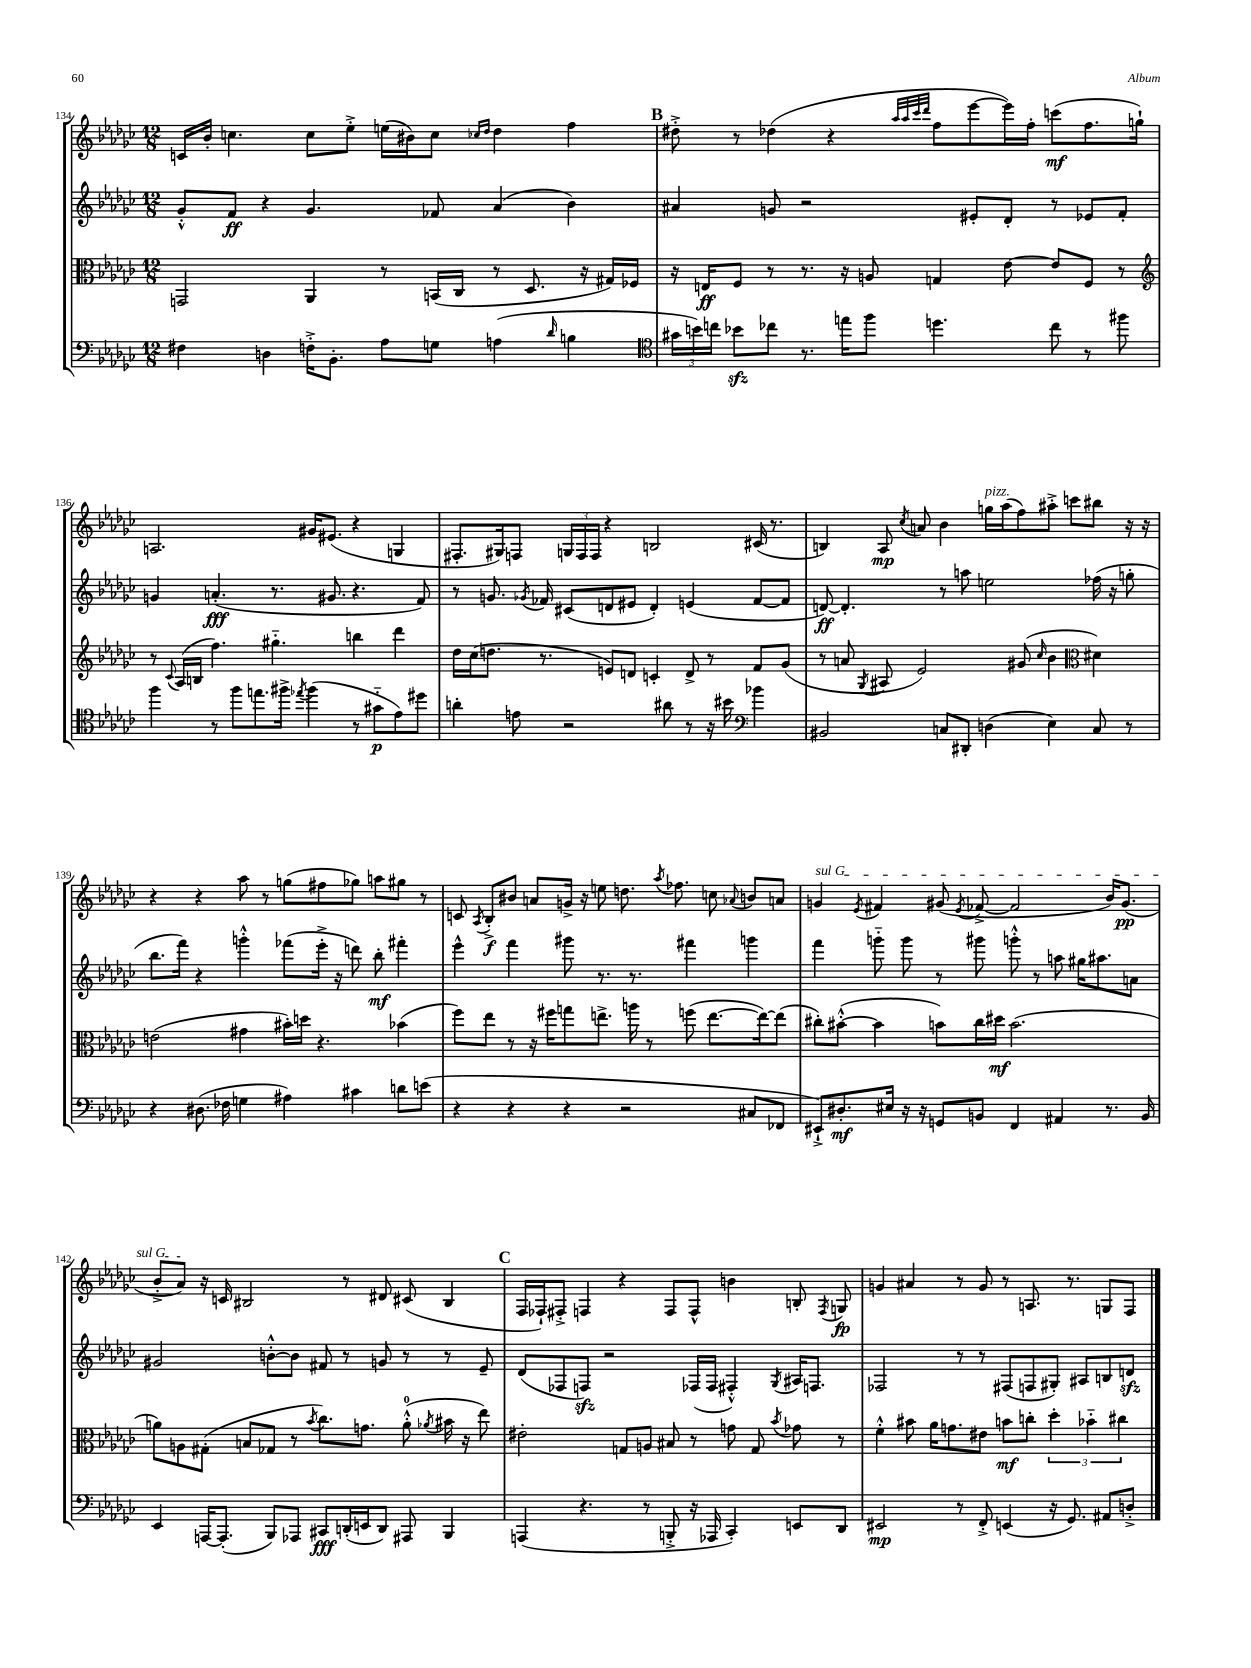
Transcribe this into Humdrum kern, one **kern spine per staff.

**kern	**kern	**kern	**kern
*staff4	*staff3	*staff2	*staff1
*clefF4	*clefC3	*clefG2	*clefG2
*k[b-e-a-d-g-c-]	*k[b-e-a-d-g-c-]	*k[b-e-a-d-g-c-]	*k[b-e-a-d-g-c-]
*M12/8	*M12/8	*M12/8	*M12/8
4F#	2GG	8g-'^^	16c
.	.	.	16b-'
.	.	8f	4.cc
4D	.	4r	.
16F'^	4AA-	4.g-	8cc
8.BB-'	.	.	.
.	.	.	8ee-'^
8A-	8r	.	(16ee
.	.	.	16b#)
8G	(16BB	8f-	8cc
.	16C-	.	.
.	.	.	16qqcc-
.	.	.	16qqdd-
(4A	8r	(4a-	4dd-
.	8.D-	.	.
16qqd-	.	.	.
4B	.	4b-)	4ff
.	16r	.	.
.	16G#)	.	.
.	16F-	.	.
=	=	=	=
*clefC4	*	*	*
24g#	16r	4a#	8dd#'^
24b)	.	.	.
.	16E	.	.
24cc	.	.	.
8b-	8F	.	8r
8cc-	8r	8g	(4dd-
8.r	8.r	2r	.
.	.	.	4r
16ee	16r	.	.
8ff	8A	.	.
.	.	.	32qqaa-
.	.	.	32qqaa-
.	.	.	32qqccc-
.	.	.	32qqddd-
4.dd	4G	.	8ff
.	.	8e#'	[8eee-
.	[8e-	8d-'	16eee-])
.	.	.	16ff'
8cc-	8e-]	8r	(8ccc
8r	8F	8e-	8.ff
8ff#	8r	8f'	.
.	.	.	16gg`)
=	=	=	=
*	*clefG2	*	*
4ff	8r	4g	2.A
.	8qqc-	.	.
.	(16A-	.	.
.	16B	.	.
8r	4.ff)	(4.a'	.
8ff	.	.	.
8.ee	.	.	.
.	4.gg#'~	8.r	.
16ff#^	.	.	.
8qee-	.	.	.
(4ff#	.	.	16g#
.	.	8.g#	(8.e#
8r	4bb	4.r	4r
8g#'~	.	.	.
8e-)	4ddd-	.	4G
8dd#	.	8f)	.
=	=	=	=
4a'	16dd-	8r	8.F#'
.	(16cc-	.	.
.	8.dd	8.g	.
.	.	.	16G#)
8e	.	.	8F
.	.	8qg-	.
.	8.r	16f-	.
2r	.	(8c#	24G
.	.	.	24F
.	.	.	24F
.	8e)	8d	4r
.	8d	8e#	.
.	4c'	4d')	2B
8a#	.	.	.
8r	8d^	(4e	.
16r	8r	.	.
16b#	.	.	.
*clefF4	*	*	*
4b-	8f	[8f-	(16c#
.	.	.	8.r
.	(8g-	8f-]	.
=	=	=	=
2BB#	8r	[8d)	4B)
.	8a	4.d']	.
.	8qG-	.	.
.	8A#	.	8A-
.	.	.	8qcc-
.	2e-)	.	8a
8C	.	8r	4b-
8DD#'	.	8aa	.
(4D	.	2ee	16gg
.	.	.	(16aa-
.	(8g#	.	8ff)
.	16qqcc-	.	.
4E-)	4b-	.	8aa#'^
.	.	.	8ccc
*	*clefC3	*	*
8C	4d#)	(16ff-	8bb#
.	.	16r	.
8r	.	8gg'	16r
.	.	.	16r
=	=	=	=
4r	(2e	8.bb-	4r
.	.	16fff)	.
(8.D#	.	4r	4r
16F-	.	.	.
4G	4g#	4ggg'^^	8aa-
.	.	.	8r
4A#)	16b#')	(8fff-	(8gg
.	16dd	.	.
.	4.r	16eee-'^	8ff#
.	.	16r	.
4c#	.	8ddd)	8gg-)
.	.	8bb-'	8aa
8d	(4b-	4fff#'	8gg#
(8e	.	.	8r
=	=	=	=
4r	8ff)	4eee-^^	8c
.	.	.	8qA-
.	8ee-	.	8B-'^
4r	8r	4fff	8b#
.	16r	.	8a
.	16ff#	.	.
4r	8gg	8ggg#	16g^
.	.	.	16r
.	8.ee^	8.r	8ee
2r	.	.	8.dd
.	16aa	8.r	.
.	8r	.	.
.	.	.	8qaa-
.	.	.	8.ff-
.	(8ff	4fff#	.
.	[8.ee	.	8cc
.	.	.	8qqa-
8C#	.	4ggg	8b
.	16ee_)	.	.
8FF-	(8ee]	.	8a
=	=	=	=
8EE#`^)	8cc#')	4fff	4g
8.D#'	([8b#'^^	.	.
.	.	.	8qe-
.	4b#]	8ggg'~	4f#
16E#	.	.	.
16r	.	8ggg	.
16r	.	.	.
8GG	8b)	8r	(8g#
.	.	.	8qe-
8BB	16cc#	8ggg#	[8f-^
.	16dd#	.	.
4FF	(2.b	8ggg'^^	2f-]
.	.	8r	.
4AA#	.	8aa	.
.	.	16gg#	.
.	.	8.aa#	.
8.r	.	.	16b-)
.	.	.	(8.g#
.	.	8a	.
16BB	.	.	.
=	=	=	=
4EE-	8a)	2g#	8b-'^
.	8A	.	8a-)
[16AAA	(8G#'	.	16r
(8.AAA']	.	.	16c
.	8B	.	2B#
8BBB-)	8G-	[8b'^^	.
8AAA-	8r	8b]	.
.	8qb-	.	.
8CC#	8.cc-)	8f#	.
(16DD'	.	8r	8r
16EE	8.g	.	.
8DD)	.	8g	8d#
8AAA#	(8a'^^	8r	(8c#
.	8qa-	.	.
4BBB-	16b#	8r	4B#
.	16r	.	.
.	8ee-)	8e-~	.
=	=	=	=
(4AAA	2e#'	(8d-	16F
.	.	.	16F-`)
.	.	8F-	8F#'^
4.r	.	8F)	4F
.	.	2r	.
.	8G	.	4r
8r	8A	.	.
8BBB'^	8B#	.	8F
16r	8r	(16F-	8F^^
16AAA-	.	16F-	.
4CC-')	8g	4F#'^^)	4b
.	8G	.	.
.	8qb-	8qG-	.
8EE	8g-	16A#	8B'
.	.	8.F	.
.	.	.	8qF
8DD-	8r	.	8G
=	=	=	=
2EE#	4f'^^	2F-	4g
.	8b#	.	4a#
.	16a-	.	.
.	8.g	.	.
8r	.	8r	8r
8FF'^	8e#	8r	8g
(4EE	8b	(8F#	8r
.	8cc'	8F	8.A
16r	6dd-'	8G#')	.
8.GG-)	.	.	8.r
.	.	8A#	.
.	6b-'~	.	.
8AA#	.	8B	8G
.	6cc#	.	.
8D'^	.	8d	8F
==	==	==	==
*-	*-	*-	*-
